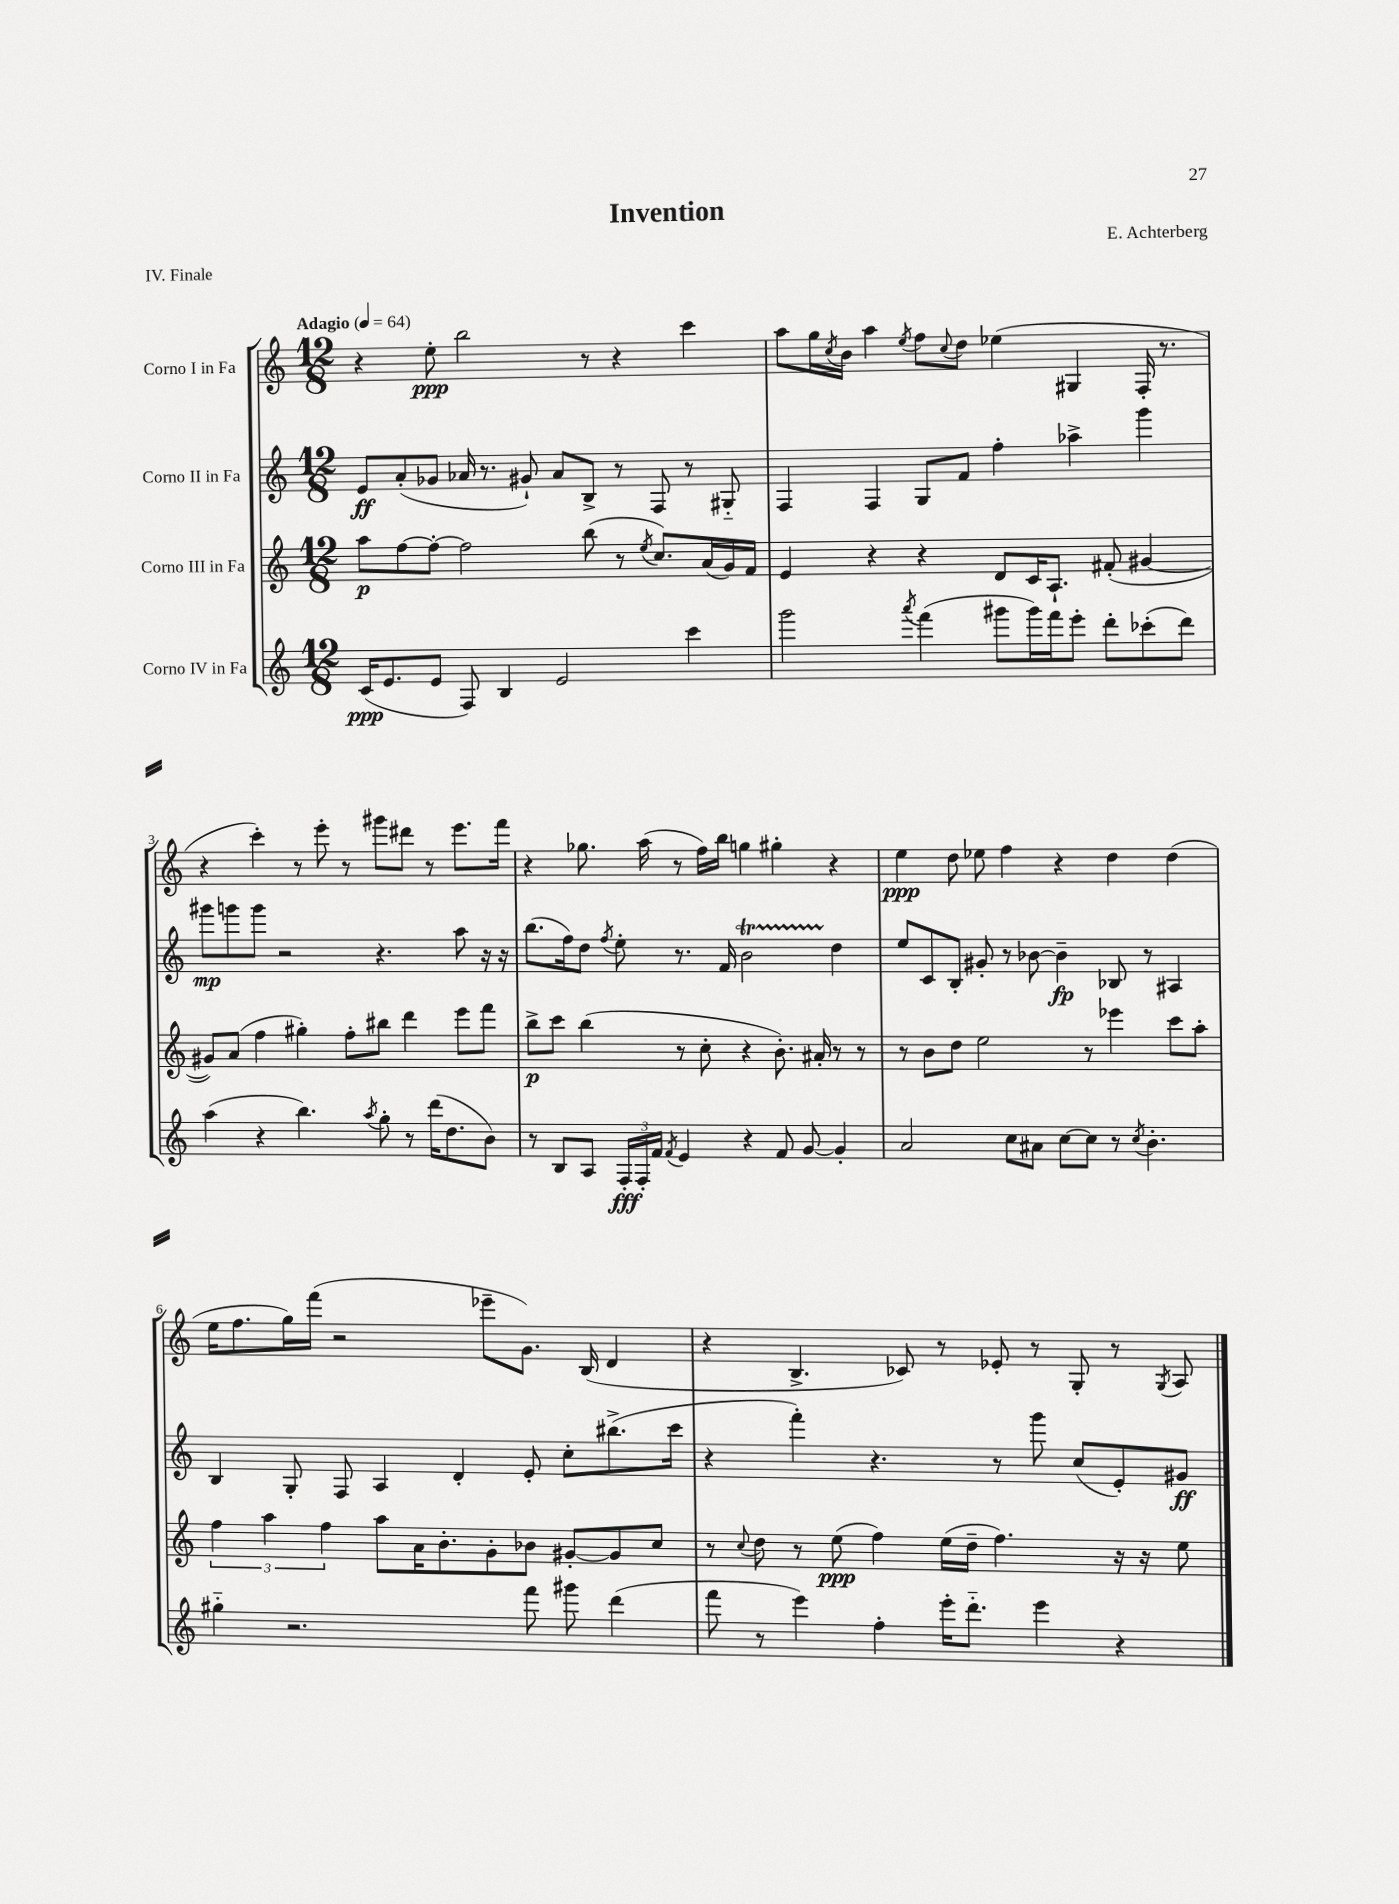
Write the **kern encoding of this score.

**kern	**dynam	**kern	**dynam	**kern	**dynam	**kern	**dynam
*part4	*part4	*part3	*part3	*part2	*part2	*part1	*part1
*staff4	*staff4	*staff3	*staff3	*staff2	*staff2	*staff1	*staff1
*I"Corno IV in Fa	*	*I"Corno III in Fa	*	*I"Corno II in Fa	*	*I"Corno I in Fa	*
*clefG2	*	*clefG2	*	*clefG2	*	*clefG2	*
*k[]	*	*k[]	*	*k[]	*	*k[]	*
*M12/8	*	*M12/8	*	*M12/8	*	*M12/8	*
*MM64	*	*MM64	*	*MM64	*	*MM64	*
=1	=1	=1	=1	=1	=1	=1	=1
!	!	!	!	!	!	!LO:TX:a:B:t=Adagio	!
(16c/KL	ppp	8aa\L	p	8e/L	ff	4r	.
8.e/	.	.	.	.	.	.	.
.	.	[8ff\	.	(8a'/	.	.	.
8e/J	.	8ff'\J_	.	8g-X/J	.	8ee'\	ppp
8F/)	.	2ff\]	.	16a-X/	.	2bb\	.
.	.	.	.	8.r	.	.	.
4B/	.	.	.	.	.	.	.
.	.	.	.	8g#X`/)	.	.	.
2e/	.	.	.	8a-/L	.	.	.
.	.	(8bb\	.	8B^/J	.	8r	.
.	.	8r	.	8r	.	4r	.
.	.	8qee/	.	.	.	.	.
.	.	8.cc/L)	.	8F/	.	.	.
4ccc\	.	.	.	8r	.	4ccc\	.
.	.	(16a/L	.	.	.	.	.
.	.	16g/)	.	8G#X/	.	.	.
.	.	16f/JJ	.	.	.	.	.
=2	=2	=2	=2	=2	=2	=2	=2
2ggg\	.	4e/	.	4F/	.	8aa\L	.
.	.	.	.	.	.	16gg\L	.
.	.	.	.	.	.	8qcc/	.
.	.	.	.	.	.	16b\JJ	.
.	.	4r	.	4F/	.	4aa\	.
8qaaa/	.	.	.	.	.	8qee/	.
(4fff\	.	4r	.	8G/L	.	8ff\L	.
.	.	.	.	.	.	8qqcc/	.
.	.	.	.	8f/J	.	8dd\J	.
8ggg#X\L	.	8d/L	.	4ff'\	.	(4ee-X\	.
16ggg#\L)	.	16c/K	.	.	.	.	.
16fff\J	.	8.A`/J	.	.	.	.	.
8eee'\J	.	.	.	4aa-X^\	.	4G#X/	.
8ddd'\L	.	(8f#X'/	.	.	.	.	.
(8ccc-X'\	.	[4g#X/	.	4ggg\	.	16F'/	.
.	.	.	.	.	.	8.r	.
8ddd\J)	.	.	.	.	.	.	.
!!LO:LB:g=z
=3	=3	=3	=3	=3	=3	=3	=3
(4aa\	.	8g#X/L])	.	8ggg#X\L	mp	4r	.
.	.	(8a/J	.	8gggn\	.	.	.
4r	.	4ff\	.	8ggg\J	.	4ccc'\)	.
.	.	.	.	2r	.	.	.
4.bb\)	.	4gg#X'\)	.	.	.	8r	.
.	.	.	.	.	.	8eee'\	.
.	.	8ff'\L	.	.	.	8r	.
8qaa/	.	.	.	.	.	.	.
8gg'\	.	8bb#X\J	.	4.r	.	8ggg#X\L	.
8r	.	4ddd\	.	.	.	8ddd#X\J	.
(16ddd\KL	.	.	.	.	.	8r	.
8.dd\	.	.	.	.	.	.	.
.	.	8eee\L	.	8aa\	.	8.eee\L	.
8b\J)	.	8fff\J	.	16r	.	.	.
.	.	.	.	16r	.	16fff\Jk	.
=4	=4	=4	=4	=4	=4	=4	=4
8r	.	8bb^\L	p	(8.bb\L	.	4r	.
8B/L	.	8ccc\J	.	.	.	.	.
.	.	.	.	16ff\k)	.	.	.
8A/J	.	(4bb\	.	8dd\J	.	8.gg-X\	.
.	.	.	.	8qff/	.	.	.
24F'/LL	fff	.	.	8ee'\	.	.	.
24F'/	.	.	.	.	.	.	.
.	.	.	.	.	.	(16aa\	.
24f/JJ	.	.	.	.	.	.	.
8qf/	.	.	.	.	.	.	.
4e/	.	8r	.	8.r	.	8r	.
.	.	8cc'\	.	.	.	16ff\LL)	.
.	.	.	.	16f/	.	16bb\JJ	.
4r	.	4r	.	2bt\	.	4ggn\	.
8f/	.	8.b'\)	.	.	.	4gg#X'\	.
[8g/	.	.	.	.	.	.	.
.	.	16a#X'/	.	.	.	.	.
4g'/]	.	8r	.	4dd\	.	4r	.
.	.	8r	.	.	.	.	.
=5	=5	=5	=5	=5	=5	=5	=5
2a/	.	8r	.	8ee/L	.	4ee\	ppp
.	.	8b\L	.	8c/	.	.	.
.	.	8dd\J	.	8B'/J	.	8dd\	.
.	.	2ee\	.	8g#X'/	.	8ee-X\	.
8cc\L	.	.	.	8r	.	4ff\	.
8a#X\J	.	.	.	[8b-X\	.	.	.
[8cc\L	.	.	.	4b-~\]	fp	4r	.
8cc\J]	.	8r	.	.	.	.	.
8r	.	4eee-X\	.	8B-X/	.	4dd\	.
8qcc/	.	.	.	.	.	.	.
4.b'\	.	.	.	8r	.	.	.
.	.	8ccc\L	.	4A#X/	.	(4dd\	.
.	.	8aa'\J	.	.	.	.	.
!!LO:LB:g=z
=6	=6	=6	=6	=6	=6	=6	=6
4gg#X\	.	6ff\	.	4B/	.	16ee\KL	.
.	.	.	.	.	.	8.ff\	.
.	.	6aa\	.	.	.	.	.
2.r	.	.	.	8G'/	.	16gg\L)	.
.	.	.	.	.	.	(16fff\JJ	.
.	.	6ff\	.	.	.	.	.
.	.	.	.	8F/	.	2r	.
.	.	8aa\L	.	4A/	.	.	.
.	.	16a\K	.	.	.	.	.
.	.	8.b'\	.	.	.	.	.
.	.	.	.	4d'/	.	.	.
.	.	8g'\	.	.	.	8eee-X~\L	.
8fff\	.	8b-X\J	.	8e'/	.	8.g\J)	.
8ggg#X\	.	[8g#X'/L	.	8cc'\L	.	.	.
.	.	.	.	.	.	(16B/	.
(4ddd\	.	8g#/]	.	(8.bb#X^\	.	4d/	.
.	.	8cc/J	.	.	.	.	.
.	.	.	.	16ccc\Jk	.	.	.
=7	=7	=7	=7	=7	=7	=7	=7
8fff\	.	8r	.	4r	.	4r	.
.	.	8qqcc/	.	.	.	.	.
8r	.	8dd\	.	.	.	.	.
4eee\)	.	8r	.	4fff'\)	.	4.B^/	.
.	.	(8ee\	ppp	.	.	.	.
4ff'\	.	4ff\)	.	4.r	.	.	.
.	.	.	.	.	.	8c-X/)	.
16eee'\KL	.	(16ee\LL	.	.	.	8r	.
8.ddd\J	.	16dd~\JJ	.	.	.	.	.
.	.	4.ff\)	.	8r	.	8e-X'/	.
4eee\	.	.	.	8ggg\	.	8r	.
.	.	.	.	(8cc/L	.	8G'/	.
4r	.	16r	.	8e'/)	.	8r	.
.	.	16r	.	.	.	.	.
.	.	.	.	.	.	8qG/	.
.	.	8ee\	.	8g#X/J	ff	8A/	.
==	==	==	==	==	==	==	==
*-	*-	*-	*-	*-	*-	*-	*-
